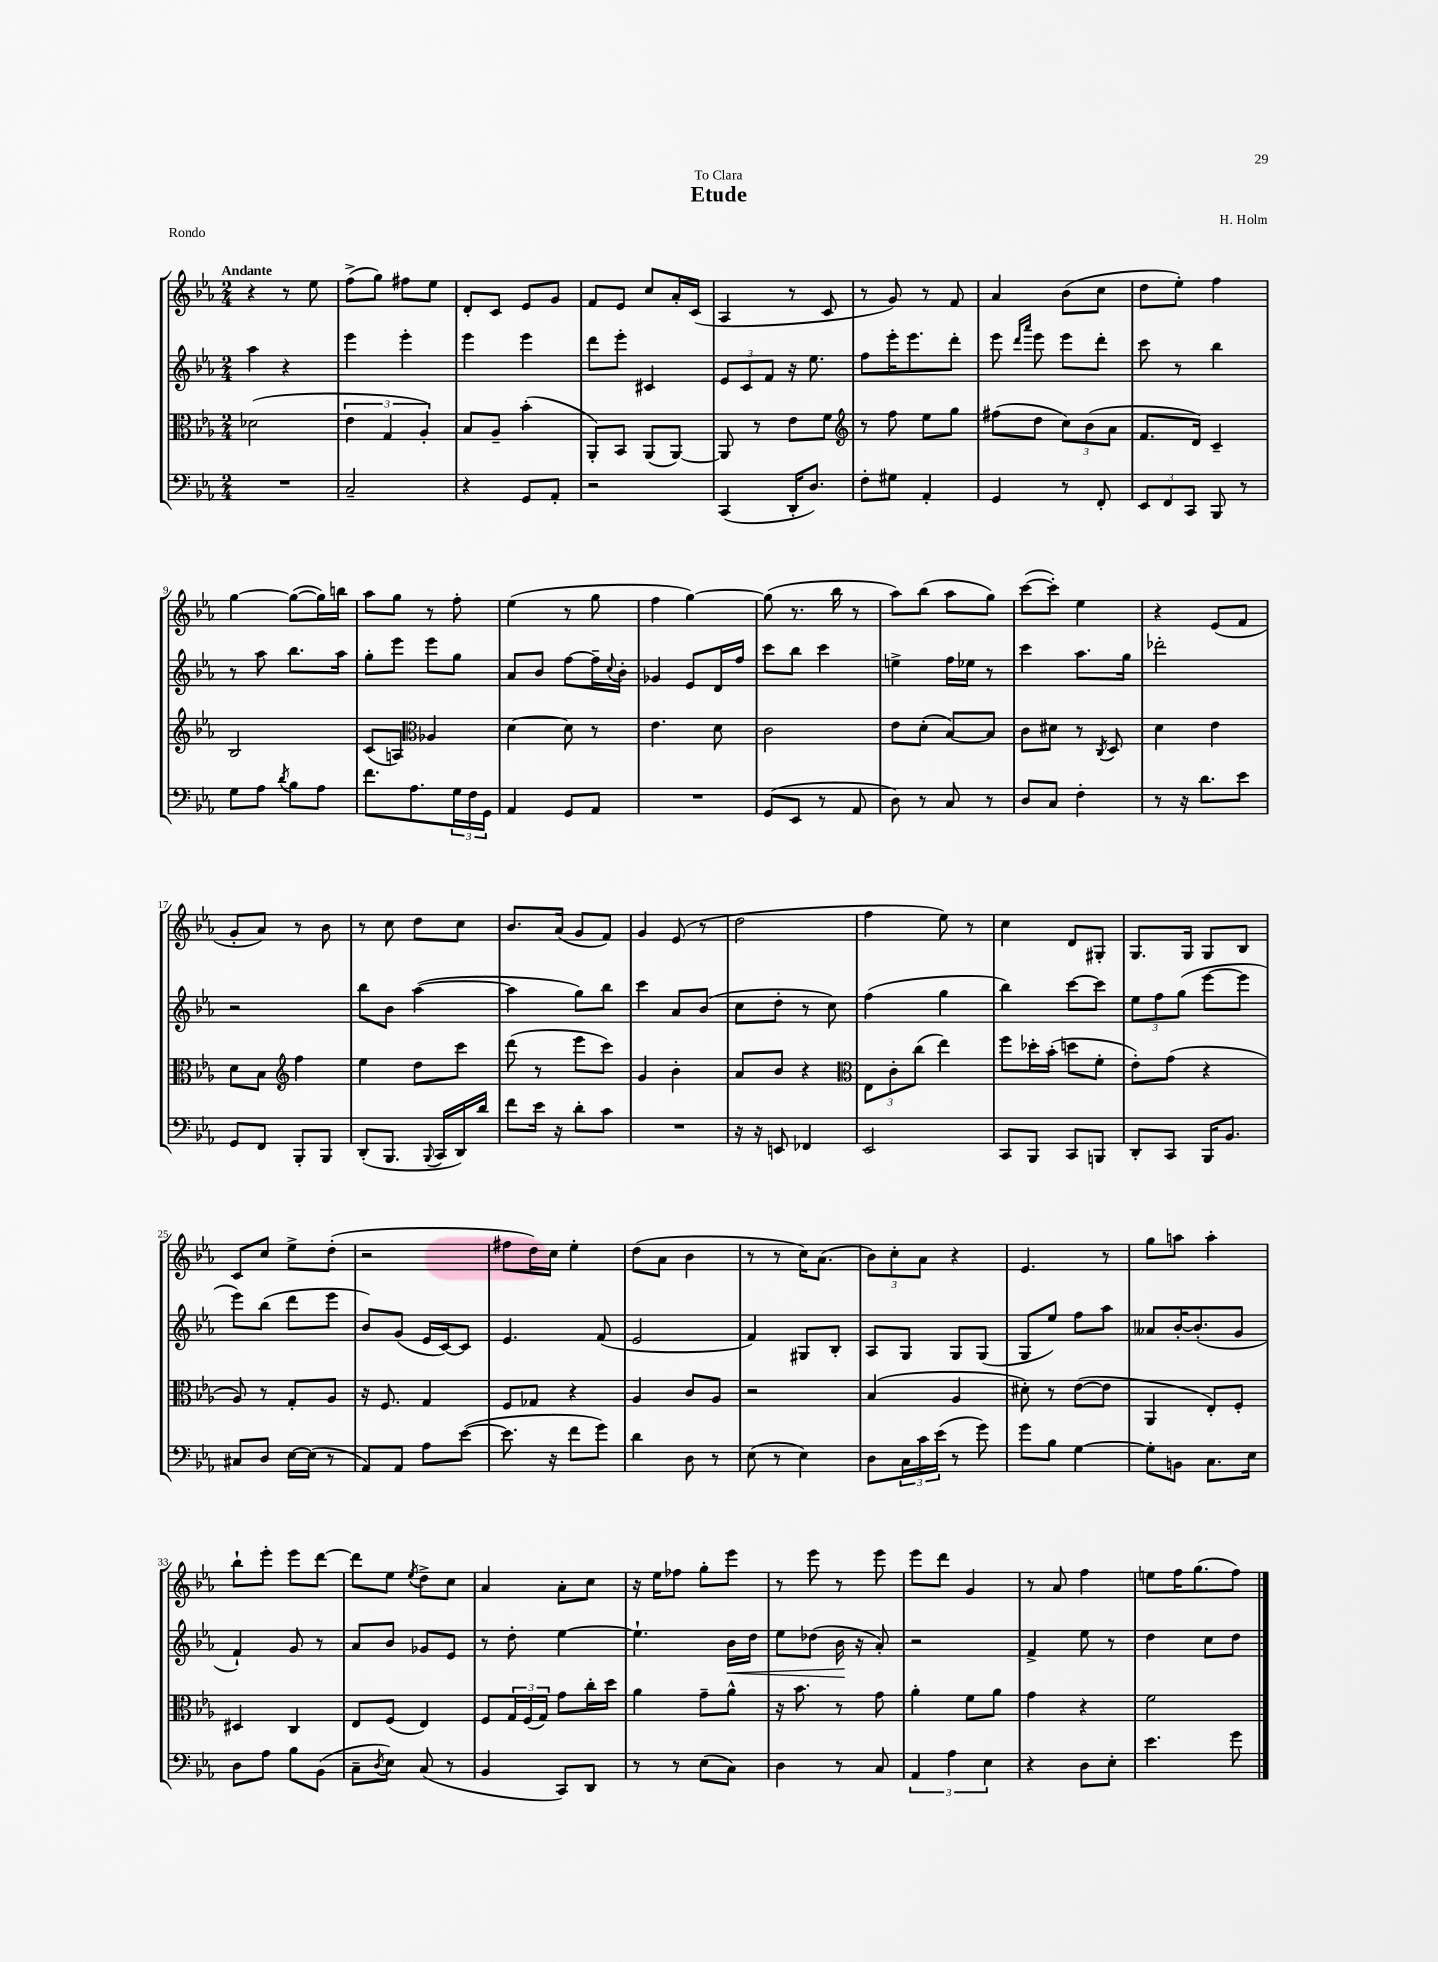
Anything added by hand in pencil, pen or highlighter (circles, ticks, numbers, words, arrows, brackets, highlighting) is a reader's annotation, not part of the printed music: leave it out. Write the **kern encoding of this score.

**kern	**kern	**kern	**dynam	**kern
*part4	*part3	*part2	*part2	*part1
*staff4	*staff3	*staff2	*staff2	*staff1
*clefF4	*clefC3	*clefG2	*	*clefG2
*k[b-e-a-]	*k[b-e-a-]	*k[b-e-a-]	*	*k[b-e-a-]
*M2/4	*M2/4	*M2/4	*	*M2/4
=1	=1	=1	=1	=1
!	!	!	!	!LO:TX:a:B:t=Andante
2r	(2d-X\	4aa-\	.	4r
.	.	4r	.	8r
.	.	.	.	8ee-\
=2	=2	=2	=2	=2
2C~/	6e-\	4eee-\	.	(8ff^\L
.	.	.	.	8gg\J)
.	6G/	.	.	.
.	.	4eee-'\	.	8ff#X\L
.	6A-'/)	.	.	.
.	.	.	.	8ee-\J
=3	=3	=3	=3	=3
4r	8B-/L	4eee-\	.	8d'/L
.	8A-~/J	.	.	8c/J
8GG/L	(4b-'\	4eee-\	.	8e-/L
8AA-'/J	.	.	.	8g/J
=4	=4	=4	=4	=4
2r	8AA-'/L)	8ddd\L	.	8f/L
.	8BB-/J	8eee-'\J	.	8e-/J
.	(8AA-/L	4c#X/	.	8cc/L
.	[8AA-/J)	.	.	16a-'/L
.	.	.	.	(16c/JJ
=5	=5	=5	=5	=5
(4CC/	8AA-/]	12e-/L	.	4A-/
.	.	12c/	.	.
.	8r	.	.	.
.	.	12f/J	.	.
16DD'/KL	8e-\L	16r	.	8r
8.D/J)	.	8.ee-\	.	.
.	8f\J	.	.	8c/
=6	=6	=6	=6	=6
*	*clefG2	*	*	*
8F'\L	8r	8ff\L	.	8r
8G#X\J	8ff\	16eee-'\K	.	8g/)
.	.	8.eee-\	.	.
4AA-'/	8ee-\L	.	.	8r
.	8gg\J	8ddd'\J	.	8f/
=7	=7	=7	=7	=7
4GG/	(8ff#X\L	8eee-\	.	4a-/
.	.	16qqddd/LL	.	.
.	.	16qqaaa-/JJ	.	.
.	8dd\J	8eee-\	.	.
8r	12cc\L)	8eee-\L	.	(8b-\L
.	(12b-\	.	.	.
8FF'/	.	8ddd'\J	.	8cc\J
.	12a-\J	.	.	.
=8	=8	=8	=8	=8
12EE-/L	8.f/L	8ccc\	.	8dd\L
12FF/	.	.	.	.
.	.	8r	.	8ee-'\J)
12CC/J	.	.	.	.
.	16d/Jk)	.	.	.
8BBB-/	4c~/	4bb-\	.	4ff\
8r	.	.	.	.
!!LO:LB:g=z
=9	=9	=9	=9	=9
8G\L	2B-/	8r	.	[4gg\
8A-\J	.	8aa-\	.	.
8qd/	.	.	.	.
8B-\L	.	8.bb-\L	.	(8gg\L_
8A-\J	.	.	.	16gg\L])
.	.	16aa-\Jk	.	16bbn\JJ
=10	=10	=10	=10	=10
8.f\L	(8c/L	8gg'\L	.	8aa-\L
.	8An/J)	8eee-\J	.	8gg\J
8.A-\	.	.	.	.
*	*clefC3	*	*	*
.	4A-X/	8eee-\L	.	8r
24G\L	.	8gg\J	.	8ff'\
24F\	.	.	.	.
24GG\JJ	.	.	.	.
=11	=11	=11	=11	=11
4AA-/	[4d\	8a-/L	.	(4ee-\
.	.	8b-/J	.	.
8GG/L	8d\]	[8ff\L	.	8r
8AA-/J	8r	16ff~\L]	.	8gg\
.	.	8qqcc/	.	.
.	.	16b-'\JJ	.	.
=12	=12	=12	=12	=12
2r	4.e-\	4g-X/	.	4ff\
.	.	8e-/L	.	[4gg\)
.	8d\	16d/L	.	.
.	.	16ff/JJ	.	.
=13	=13	=13	=13	=13
(8GG/L	2c\	8ccc\L	.	(8gg\]
8EE-/J	.	8bb-\J	.	8.r
8r	.	4ccc\	.	.
.	.	.	.	16bb-\
8AA-/	.	.	.	8r
=14	=14	=14	=14	=14
8D\)	8e-\L	4een^\	.	8aa-\L)
8r	(8d'\J	.	.	(8bb-\J
8C/	[8B-/L)	16ff\LL	.	8aa-\L
.	.	16ee-X\JJ	.	.
8r	8B-/J]	8r	.	8gg\J)
=15	=15	=15	=15	=15
8D/L	8c\L	4ccc\	.	([8ccc\L
8C/J	8d#X\J	.	.	8ccc'\J])
4F'\	8r	8.aa-\L	.	4ee-\
.	8qC/	.	.	.
.	8D/	.	.	.
.	.	16gg\Jk	.	.
=16	=16	=16	=16	=16
8r	4d\	2ddd-X'\	.	4r
16r	.	.	.	.
8.d\L	.	.	.	.
.	4e-\	.	.	(8e-/L
8e-\J	.	.	.	8f/J
!!LO:LB:g=z
=17	=17	=17	=17	=17
8GG/L	8d\L	2r	.	8g'/L
8FF/J	8B-\J	.	.	8a-/J)
*	*clefG2	*	*	*
8BBB-'/L	4ff\	.	.	8r
8BBB-/J	.	.	.	8b-\
=18	=18	=18	=18	=18
(8DD'/L	4ee-\	8bb-\L	.	8r
8.BBB-/J	.	8b-\J	.	8cc\
.	8dd\L	([4aa-\	.	8dd\L
8qqBBB-/	.	.	.	.
16CC/LL	.	.	.	.
16DD/)	8ccc\J	.	.	8cc\J
16d/JJ	.	.	.	.
=19	=19	=19	=19	=19
8f\L	(8ddd\	4aa-\]	.	8.b-/L
16e-\Jk	8r	.	.	.
16r	.	.	.	(16a-/Jk
8d'\L	8eee-\L	8gg\L)	.	8g/L
8c\J	8ccc\J)	8bb-\J	.	8f/J)
=20	=20	=20	=20	=20
2r	4g/	4ccc\	.	4g/
.	4b-'\	8a-/L	.	(8e-/
.	.	(8b-/J	.	8r
=21	=21	=21	=21	=21
16r	8a-/L	8cc\L	.	2dd\
16r	.	.	.	.
8EEn/	8b-/J	8dd'\J	.	.
4FF-X/	4r	8r	.	.
.	.	8cc\)	.	.
=22	=22	=22	=22	=22
*	*clefC3	*	*	*
2EE-/	12E-\L	(4ff\	.	4ff\
.	12c'\	.	.	.
.	(12cc\J	.	.	.
.	4ee-\)	4gg\	.	8ee-\)
.	.	.	.	8r
=23	=23	=23	=23	=23
8CC/L	8ff\L	4bb-\)	.	4cc\
8BBB-/J	16dd-X'\L	.	.	.
.	(16b-'\JJ	.	.	.
8CC/L	8ddn\L	[8ccc\L	.	8d/L
8BBBn/J	8f'\J	8ccc\J]	.	8G#X'/J
=24	=24	=24	=24	=24
8DD'/L	8e-'\L)	12ee-\L	.	8.G/L
.	.	12ff\	.	.
8CC/J	(8g\J	.	.	.
.	.	(12gg\J	.	.
.	.	.	.	16G/Jk
16BBB-/KL	4r	[8eee-\L	.	8G/L
8.BB-/J	.	.	.	.
.	.	8eee-\J]	.	8B-/J
!!LO:LB:g=z
=25	=25	=25	=25	=25
8C#X/L	8A-/)	8eee-\L)	.	8c/L
8D/J	8r	(8bb-\J	.	8cc/J
[16E-\LL	8G'/L	8ddd\L	.	8ee-^\L
(16E-\JJ]	.	.	.	.
8r	8A-/J	8eee-\J	.	(8dd'\J
=26	=26	=26	=26	=26
8AA-/L)	16r	8b-/L)	.	2r
.	8.F/	.	.	.
8AA-/J	.	(8g/J	.	.
8A-\L	4G/	16e-/LL	.	.
.	.	[16c/J)	.	.
([8e-\J	.	8c/J]	.	.
=27	=27	=27	=27	=27
8.e-\]	8F/L	4.e-/	.	8ff#X\L
.	8G-X/J	.	.	16dd\L)
16r	.	.	.	16cc\JJ
8f\L	4r	.	.	4ee-'\
8g\J)	.	(8f/	.	.
=28	=28	=28	=28	=28
4d\	4A-/	2e-/	.	(8dd\L
.	.	.	.	8a-\J
8D\	8c/L	.	.	4b-\
8r	8A-/J	.	.	.
=29	=29	=29	=29	=29
(8E-\	2r	4f/)	.	8r
8r	.	.	.	8r
4E-\)	.	8G#X/L	.	16cc\KL)
.	.	.	.	(8.a-\J
.	.	8B-'/J	.	.
=30	=30	=30	=30	=30
8D\L	(4B-/	8A-/L	.	12b-\L)
.	.	.	.	12cc'\
24C\L	.	8G/J	.	.
24c\	.	.	.	12a-\J
(24e-\JJ	.	.	.	.
8r	4A-/	8G/L	.	4r
8g\)	.	(8G/J	.	.
=31	=31	=31	=31	=31
8g\L	8d#X'\)	8G/L	.	4.e-/
8B-\J	8r	8ee-/J)	.	.
[4G\	([8e-\L	8ff\L	.	.
.	8e-\J]	8aa-\J	.	8r
=32	=32	=32	=32	=32
8G'\L]	4AA-/	8a--X/L	.	8gg\L
8BBn\J	.	[16b-'/K	.	8aan\J
.	.	(8.b-'/]	.	.
8.C\L	8E-'/L)	.	.	4aa'\
.	8F'/J	8g/J	.	.
16E-\Jk	.	.	.	.
!!LO:LB:g=z
=33	=33	=33	=33	=33
8D\L	4D#X/	4f`/)	.	8bb-`\L
8A-\J	.	.	.	8eee-'\J
8B-\L	4C/	8g/	.	8eee-\L
(8BB-\J	.	8r	.	[8ddd\J
=34	=34	=34	=34	=34
8C~\L	8E-/L	8a-/L	.	8ddd\L]
8qD/	.	.	.	.
8E-\J)	(8F/J	8b-/J	.	8ee-\J
.	.	.	.	8qee-/
(8C/	4E-/)	8g-X/L	.	8dd^\L
8r	.	8e-/J	.	8cc\J
=35	=35	=35	=35	=35
4BB-/	8F/L	8r	.	4a-/
.	24G/L	8dd'\	.	.
.	(24F/	.	.	.
.	24G/JJ)	.	.	.
8CC/L)	8g\L	[4ee-\	.	8a-'\L
8DD/J	16cc'\L	.	.	8cc\J
.	16dd\JJ	.	.	.
=36	=36	=36	=36	=36
8r	4a-\	4.ee-`\]	.	16r
.	.	.	.	16ee-\KL
8r	.	.	.	8ff-X\J
(8E-\L	8g~\L	.	.	8gg'\L
!	!	!	!LO:HP:b	!
8C\J)	8a-^^\J	16b-\LL	<	8eee-\J
.	.	16dd\JJ	.	.
=37	=37	=37	=37	=37
4D\	16r	8ee-\L	.	8r
.	8.b-\	.	.	.
.	.	(8dd-X\J	.	8eee-\
8r	8r	16b-\	.	8r
.	.	16r	[	.
8C/	8g\	8a-'/)	.	8eee-\
=38	=38	=38	=38	=38
6AA-/	4a-'\	2r	.	8eee-\L
.	.	.	.	8ddd\J
6A-\	.	.	.	.
.	8f\L	.	.	4g/
6E-\	.	.	.	.
.	8a-\J	.	.	.
=39	=39	=39	=39	=39
4r	4g\	4f^/	.	8r
.	.	.	.	8a-/
8D\L	4r	8ee-\	.	4ff\
8E-'\J	.	8r	.	.
=40	=40	=40	=40	=40
4.e-\	2f\	4dd\	.	8een\L
.	.	.	.	16ff\K
.	.	.	.	(8.gg\
.	.	8cc\L	.	.
8g\	.	8dd\J	.	8ff\J)
==	==	==	==	==
*-	*-	*-	*-	*-
